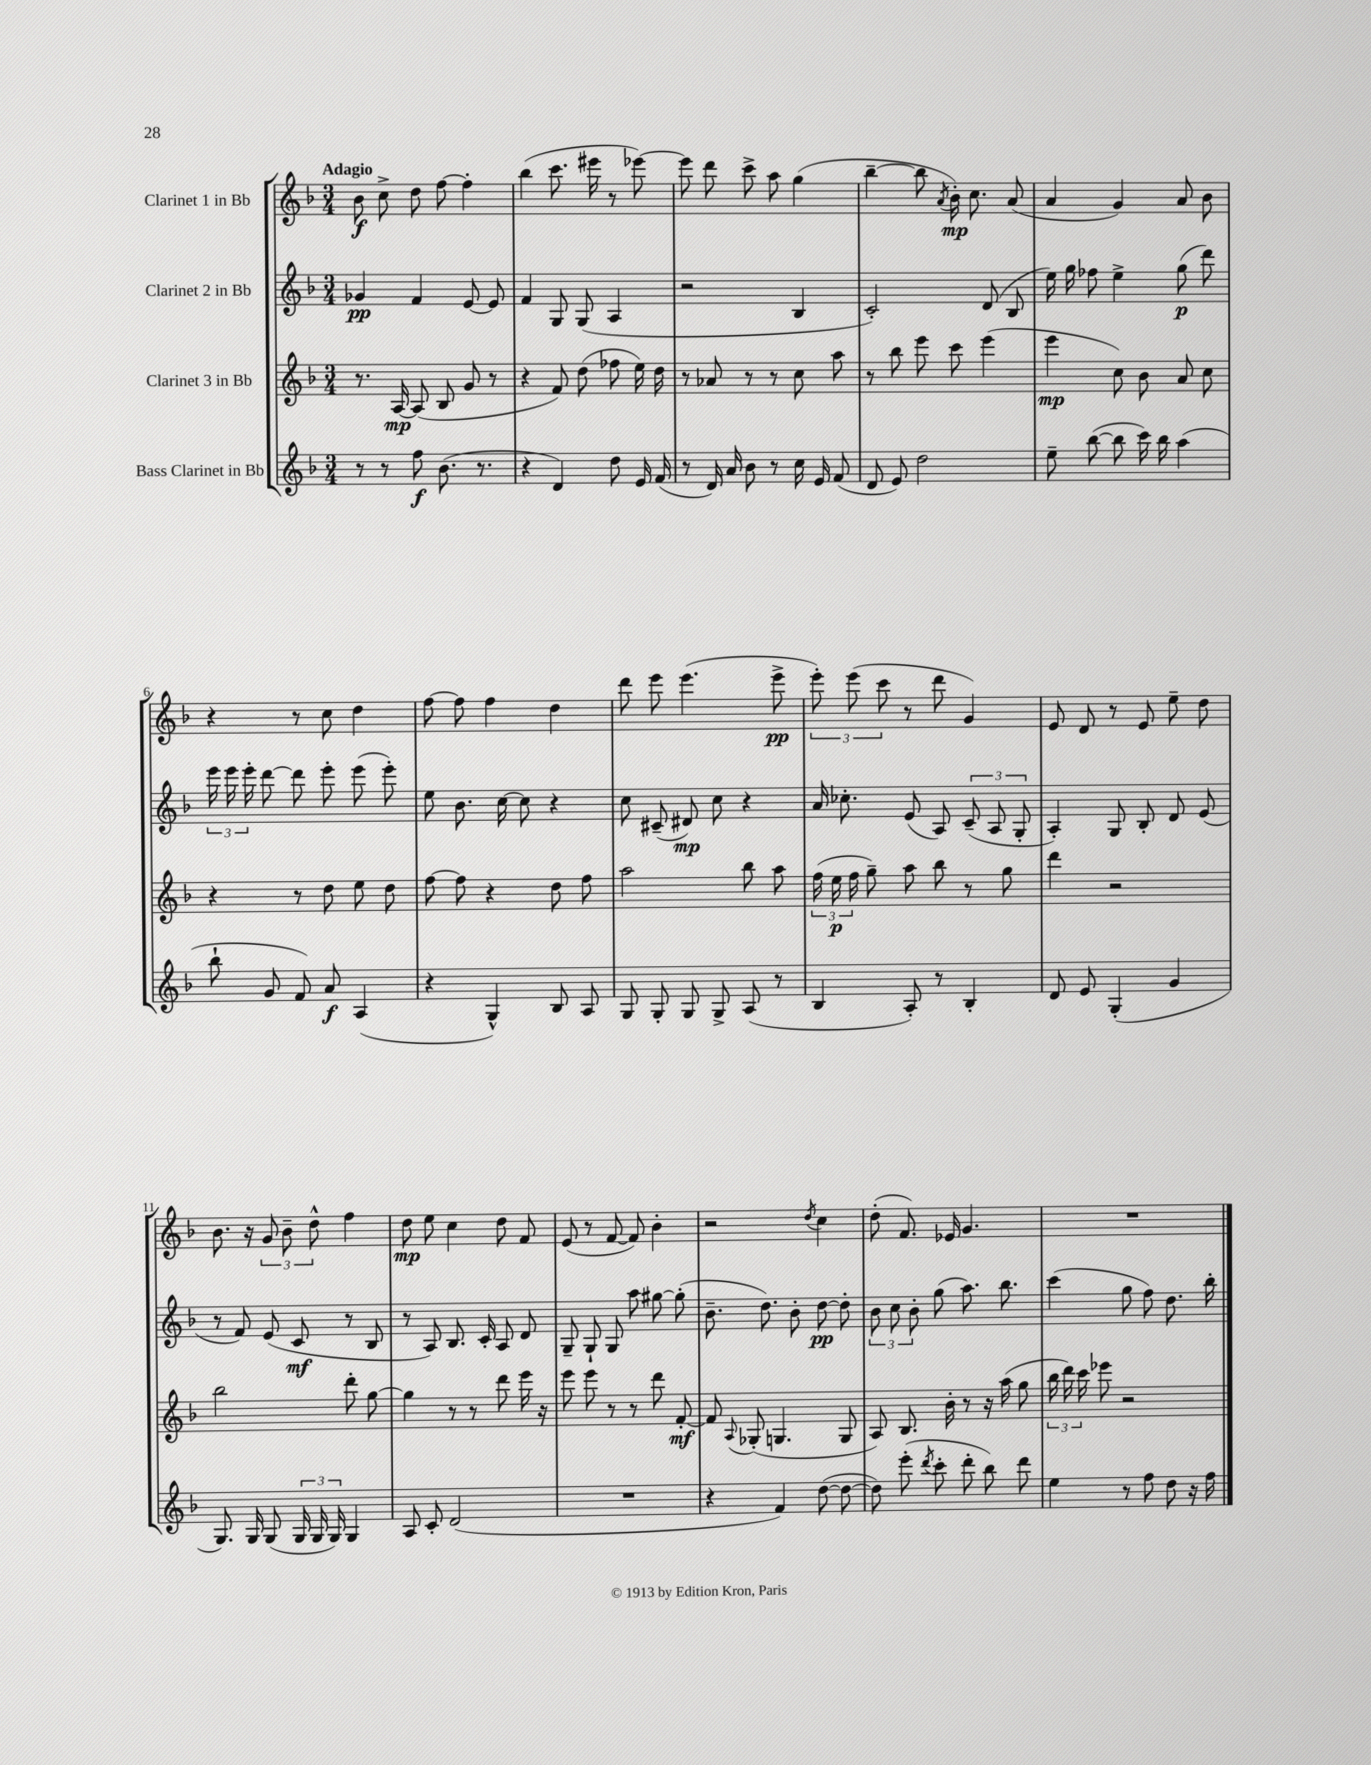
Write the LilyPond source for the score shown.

<<
\new StaffGroup <<
\new Staff = "s0" \with { instrumentName = "Clarinet 1 in Bb" } {
    \clef treble \key f \major \numericTimeSignature \time 3/4 \tempo "Adagio"
    \autoBeamOff bes'8\f c''8-> d''8 f''8~ f''4-. |
    bes''4( c'''8. eis'''16 r8 ees'''8~) |
    ees'''8 d'''8 c'''8-> a''8 g''4( |
    bes''4~-- bes''8 \acciaccatura { a'8 } bes'16-.\mp) c''8. a'8( |
    a'4 g'4) a'8 bes'8 |
    r4 r8 c''8 d''4 |
    f''8~ f''8 f''4 d''4 |
    d'''8 e'''8 e'''4.( e'''8->\pp |
    \tuplet 3/2 { e'''8-.) e'''8( c'''8 } r8 d'''8 g'4) |
    e'8 d'8 r8 e'8 e''8-- d''8 |
    bes'8. r16 \tuplet 3/2 { g'8 bes'8-- d''8-^ } f''4 |
    d''8\mp e''8 c''4 d''8 f'8 |
    e'8( r8 f'8~ f'8) bes'4-. |
    r2 \acciaccatura { d''8 } c''4 |
    d''8-.( f'8.) ees'16 g'4. |
    R2. \bar "|." |
}
\new Staff = "s1" \with { instrumentName = "Clarinet 2 in Bb" } {
    \clef treble \key f \major \numericTimeSignature \time 3/4
    \autoBeamOff ges'4\pp f'4 e'8~ e'8 |
    f'4 g8 g8( a4 |
    r2 bes4 |
    c'2-.) d'8( bes8 |
    e''16) g''16 fes''8 e''4-> g''8\p( d'''8) |
    \tuplet 3/2 { e'''16 e'''16 e'''16-. } d'''8~ d'''8 e'''8-. e'''8( e'''8-.) |
    e''8 bes'8. c''16~ c''8 r4 |
    c''8 cis'8--( dis'8\mp) c''8 r4 |
    a'16 ces''8.-. e'8( a8) \tuplet 3/2 { c'8--( a8 g8-. } |
    a4-.) g8 bes8-. d'8 e'8( |
    r8 f'8) e'8( c'8\mf r8 bes8 |
    r8 a8) bes8. c'16-. a8 d'8 |
    g8-- g8-! g8 a''8 gis''8~ gis''8-.( |
    bes'8.-- d''8.) bes'8-. d''8~\pp d''8-. |
    \tuplet 3/2 { bes'8 c''8 bes'8-. } g''8( a''8.) bes''8. |
    c'''4( g''8 f''8) d''8. bes''16-. \bar "|." |
}
\new Staff = "s2" \with { instrumentName = "Clarinet 3 in Bb" } {
    \clef treble \key f \major \numericTimeSignature \time 3/4
    \autoBeamOff r8. a16~\mp a8( bes8 g'8 r8 |
    r4 f'8) d''8( fes''8 e''16) d''16 |
    r8 aes'8 r8 r8 c''8 a''8 |
    r8 bes''8 e'''8 c'''8 e'''4( |
    e'''4\mp c''8) bes'8 a'8 c''8 |
    r4 r8 d''8 e''8 d''8 |
    f''8~ f''8 r4 d''8 f''8 |
    a''2 bes''8 a''8 |
    \tuplet 3/2 { f''16( e''16\p f''16 } g''8--) a''8 bes''8 r8 g''8 |
    d'''4 r2 |
    bes''2 d'''8-. g''8~ |
    g''4 r8 r8 d'''8 e'''16 r16 |
    e'''8 e'''8 r8 r8 d'''8 f'8~-.\mf |
    f'8 \appoggiatura { a8 } ges8-.( g4. g8 |
    a8) bes8. bes'16-. r8 r16 a''16( g''8 |
    \tuplet 3/2 { bes''16 d'''16) c'''16 } ees'''8 r2 \bar "|." |
}
\new Staff = "s3" \with { instrumentName = "Bass Clarinet in Bb" } {
    \clef treble \key f \major \numericTimeSignature \time 3/4
    \autoBeamOff r8 r8 f''8\f bes'8.( r8. |
    r4 d'4) d''8 e'16 f'16( |
    r8 d'16) a'16 bes'8 r8 c''16 e'16 f'8( |
    d'8 e'8) d''2 |
    e''8-- bes''8~( bes''8 c'''16) bes''16 a''4( |
    bes''8-! g'8 f'8) a'8\f a4( |
    r4 g4-^) bes8 a8 |
    g8 g8-. g8 g8-> a8( r8 |
    bes4 a8-.) r8 bes4-. |
    d'8 e'8 g4-.( g'4 |
    g8.) g16 g8( \tuplet 3/2 { g16 g16 g16) } g4 |
    a8 c'8-. d'2( |
    R2. |
    r4 f'4) d''8~( d''8~ |
    d''8) e'''8-.( \acciaccatura { d'''8 } c'''8-. d'''8-. bes''8) d'''8 |
    e''4 r8 f''8 d''8 r16 f''16 \bar "|." |
}
>>
>>
